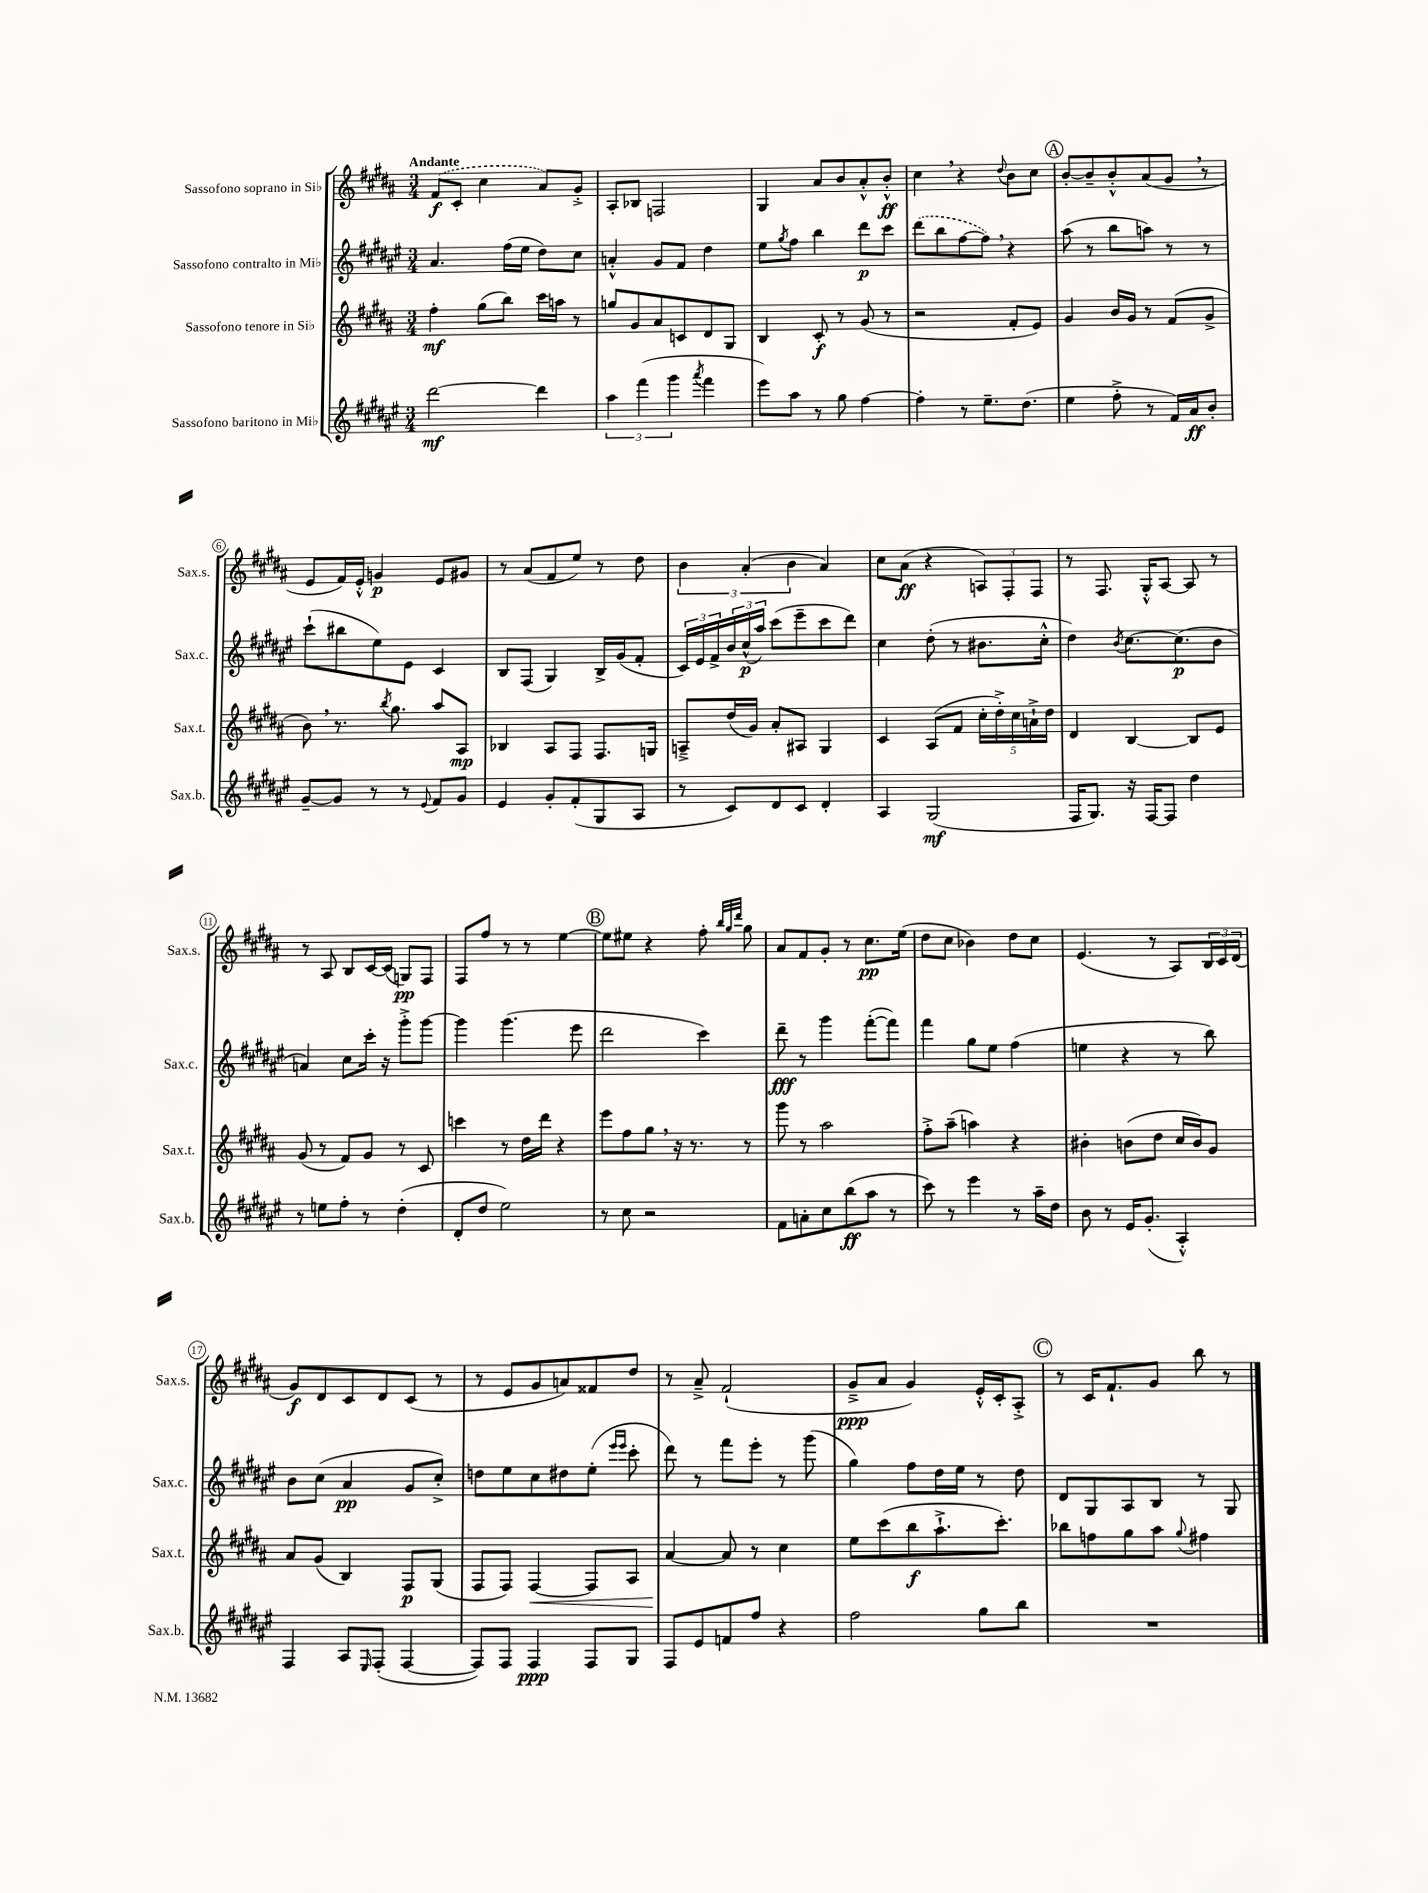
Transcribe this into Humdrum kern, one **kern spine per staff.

**kern	**kern	**kern	**kern
*staff4	*staff3	*staff2	*staff1
*clefG2	*clefG2	*clefG2	*clefG2
*k[f#c#g#d#a#e#]	*k[f#c#g#d#a#]	*k[f#c#g#d#a#e#]	*k[f#c#g#d#a#]
*M3/4	*M3/4	*M3/4	*M3/4
[2ddd#	4ff#'	4.a#	(8f#
.	.	.	8c#'
.	(8gg#	.	4cc#
.	8bb)	(16ff#	.
.	.	16ee#	.
4ddd#]	16ccc#	8dd#)	8a#)
.	16aa	.	.
.	8r	8cc#	8g#'^
=	=	=	=
6aa#	8gg	4a'^^	8A#'
.	8g#	.	8B-
(6fff#	.	.	.
.	8a#	8g#	2F
6ggg#	.	.	.
.	8c	8f#	.
8qaaa#	.	.	.
4fff#	8d#	4dd#	.
.	8G#	.	.
=	=	=	=
8eee#)	4B	8ee#	4G#
.	.	8qgg#	.
8aa#	.	8ff#	.
8r	8c#'	4bb	8a#
8gg#	8r	.	8b
[4ff#	(8g#	8ddd#	8a#'^^
.	8r	8ccc#	8b'^^
=	=	=	=
4ff#']	2r	(8ddd#	4cc#
.	.	8bb	.
8r	.	[8ff#	4r
8.ee#~	.	8ff#])	.
.	.	.	8qqdd#
.	8f#'	4r	8b
(8.dd#	.	.	.
.	8e)	.	8cc#
=	=	=	=
4ee#	4g#	(8aa#	[8b'
.	.	8r	8b~]
8ff#'^	16b	8bb	8b'^^
.	16g#	.	.
8r	8r	8aa)	(8a#
16f#)	(8f#	8r	8g#
16a#	.	.	.
8b'	8g#^	8r	8r
=	=	=	=
[8g#~	8b)	(8ccc#`	8e
8g#]	8.r	8bb#	16f#)
.	.	.	16e'^^
8r	.	8ee#)	4g
.	8qbb	.	.
.	8.gg#	.	.
8r	.	8e#	.
8qqe#	.	.	.
8f#	8aa#	4c#	8e
8g#	8A#	.	8g#
=	=	=	=
4e#	4B-	8B	8r
.	.	(8F#	(8a#
8g#'	8A#	4G#)	8f#
(8f#'	8F#	.	8ee)
8G#	8.F#	16B^	8r
.	.	(16g#	.
8A#	.	8f#'	8dd#
.	16G	.	.
=	=	=	=
8r	8A~^	24c#)	6b
.	.	24e#	.
.	.	24f#^	.
8c#)	(16dd#	24b	.
.	.	(24cc#^^	(6a#'
.	16g#)	.	.
.	.	24aa#)	.
8d#	8a#'	(8ccc#	.
.	.	.	6b
8c#	8A#	8eee#~	.
4d#'	4G#	8ccc#	4a#)
.	.	8ddd#)	.
=	=	=	=
4A#	4c#	4cc#	8cc#
.	.	.	(8a#
(2G#	(8A#	(8dd#'	4r
.	8f#	8r	.
.	20cc#'	8.b#	12A)
.	20dd#'^)	.	.
.	.	.	12F#'
.	20cc#	.	.
.	20a`^	.	.
.	.	.	12F#
.	.	16cc#'^^	.
.	20dd#	.	.
=	=	=	=
16F#	4d#	4dd#)	8r
8.G#)	.	.	.
.	.	.	8.F#
.	.	8qb	.
16r	[4B	[8.cc#	.
[16F#	.	.	16G#'^^
8F#]	.	.	[8A#
.	.	(8.cc#]	.
4dd#	8B]	.	8A#]
.	8e	8b	8r
=	=	=	=
8r	(8g#	4a)	8r
8ee	8r	.	8A#
8ff#'	8f#)	8cc#	8B
8r	8g#	16ccc#'	[16c#
.	.	16r	(16c#]
(4dd#'	8r	8ggg#'^	8G)
.	8c#	[8ggg#	8F#
=	=	=	=
8d#'	4ccc	4ggg#]	8F#
8dd#	.	.	8ff#
2ee#)	8r	(4.ggg#	8r
.	16dd#	.	8r
.	16ddd#	.	.
.	4r	.	[4ee
.	.	8eee#	.
=	=	=	=
8r	8eee	2ddd#	8ee]
8cc#	8ff#	.	8ee#
2r	8gg#	.	4r
.	16r	.	.
.	8.r	.	.
.	.	4ccc#)	8ff#'
.	.	.	32qqbb
.	.	.	32qqgg#
.	.	.	32qqddd#
.	8r	.	8gg#
=	=	=	=
8f#	8ggg#	8ddd#~	8a#
8a'	8r	8r	8f#
8cc#	2aa#	4ggg#	8g#'
(8bb	.	.	8r
8aa#	.	([8fff#'	8.cc#
8r	.	8fff#])	.
.	.	.	(16ee
=	=	=	=
8ccc#)	8ff#'^	4fff#	8dd#
8r	(8aa#~	.	8cc#
4eee#	4aa)	8gg#	4b-)
.	.	8ee#	.
8r	4r	(4ff#	8dd#
16aa#~	.	.	8cc#
16dd#	.	.	.
=	=	=	=
8b	4b#'	4ee	(4.e
8r	.	.	.
16e#	(8b	4r	.
(8.g#'	.	.	.
.	8dd#	.	8r
4A#'^^)	16cc#	8r	8A#)
.	16b)	.	.
.	8g#	8bb)	24B
.	.	.	24c#
.	.	.	(24d#
=	=	=	=
4F#	8a#	8b	8g#)
.	(8g#	(8cc#	8d#
8A#	4B)	4a#	8c#
16qqE#	.	.	.
(8F#'	.	.	8d#
[4F#	8F#	8g#	(8c#
.	(8G#	8cc#'^)	8r
=	=	=	=
8F#])	8F#	8dd	8r
8F#	8F#)	8ee#	8e
4F#	[4F#	8cc#	8g#
.	.	8dd#	8a)
8F#	8F#]	(8ee#'	8f##
.	.	16qqeee#	.
.	.	16qqeee#	.
8G#	8A#	8ccc#'	8dd#
=	=	=	=
8F#	[4a#	8ddd#)	8r
8e#	.	8r	8a#~^
8f	8a#]	8fff#	(2f#`
8ff#	8r	8eee#'	.
4r	4cc#	8r	.
.	.	(8ggg#	.
=	=	=	=
2ff#	8ee	4gg#)	8g#~^
.	(8ccc#	.	8a#
.	8bb	8ff#	4g#)
.	8.aa#`^	16dd#	.
.	.	16ee#	.
8gg#	.	8r	16e'^^
.	8.ccc#')	.	16c#'
8bb	.	8dd#	8A#'^
=	=	=	=
2.r	8bb-	8d#	8r
.	8ff	8G#	16c#
.	.	.	8.f#`
.	8gg#	8A#	.
.	8aa#	8B	8g#
.	8qqgg#	.	.
.	4ff#	8r	8bb
.	.	8G#	8r
==	==	==	==
*-	*-	*-	*-
